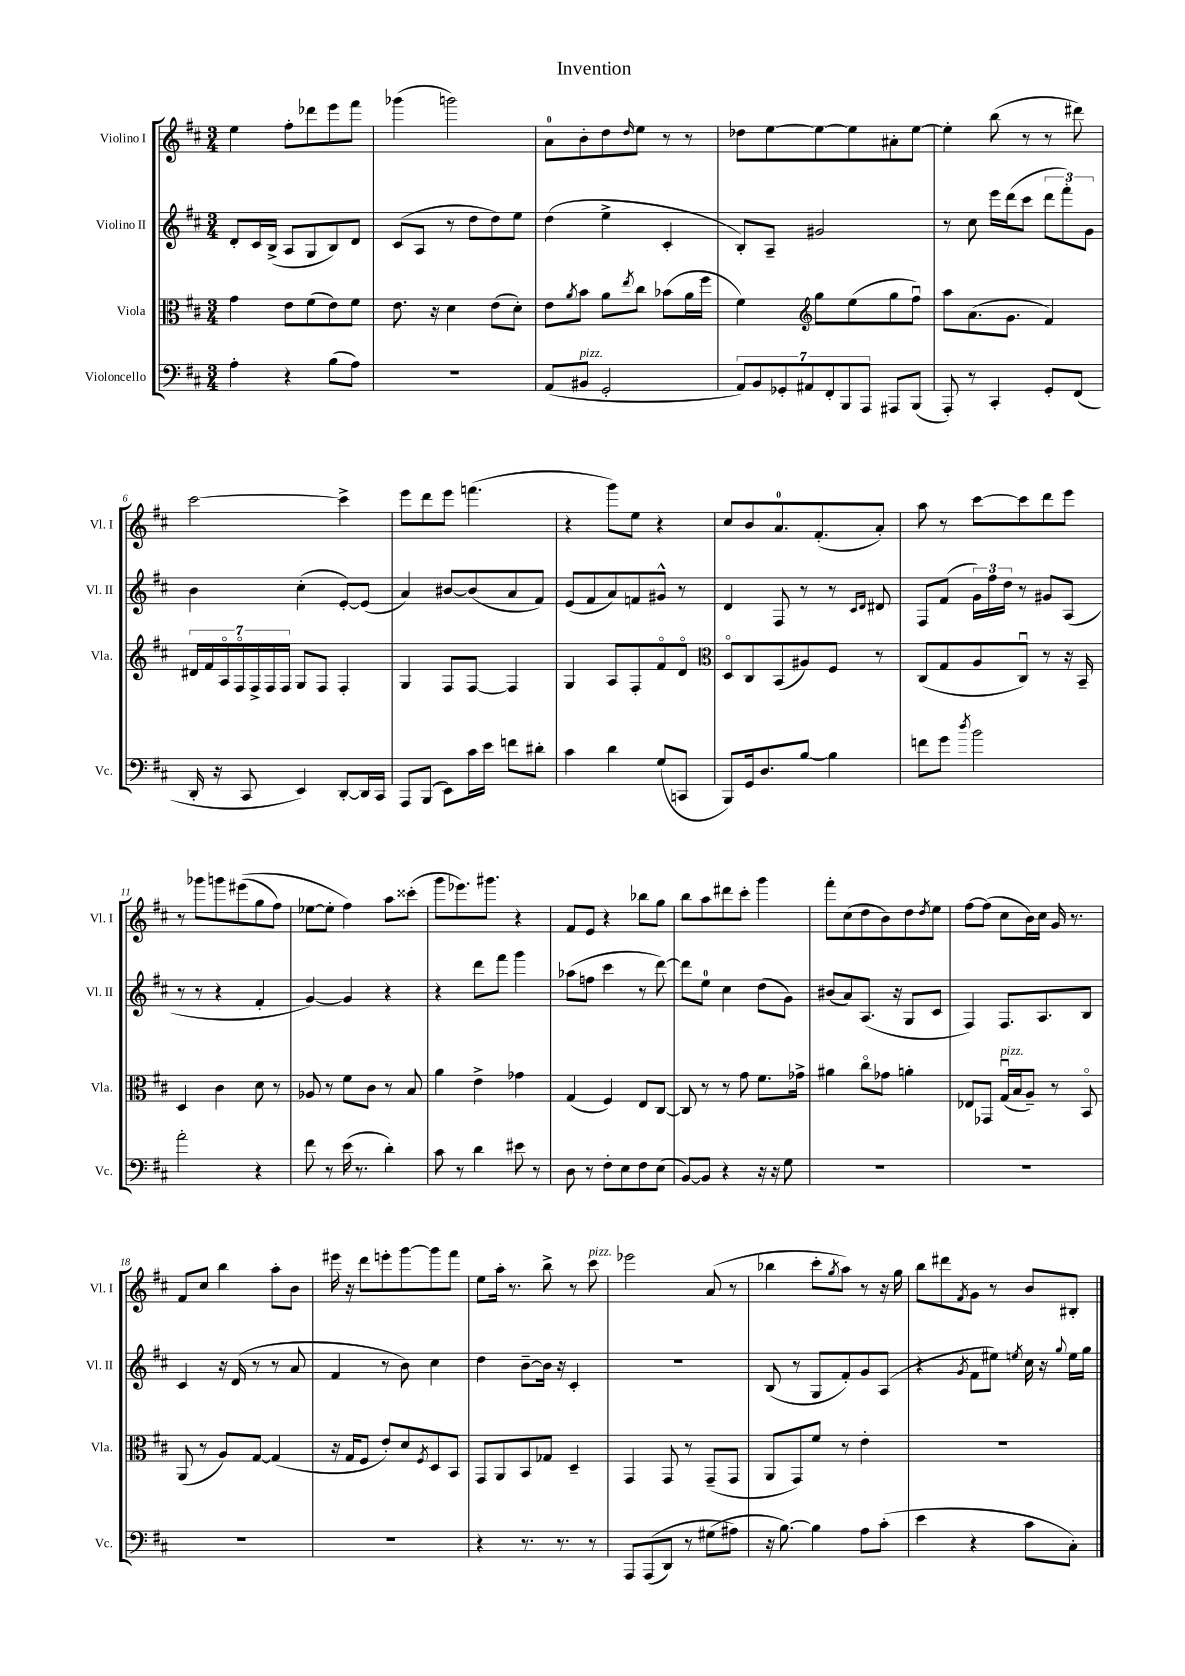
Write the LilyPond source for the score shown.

\header { title = "Invention" }
<<
\new StaffGroup <<
\new Staff = "s0" \with { instrumentName = "Violino I" shortInstrumentName = "Vl. I" } {
    \clef treble \key d \major \numericTimeSignature \time 3/4
    e''4 fis''8-. des'''8 e'''8 fis'''8 |
    ges'''4( g'''2) |
    a'8-0 b'8-. d''8 \grace { d''16 } e''8 r8 r8 |
    des''8 e''8~ e''8~ e''8 ais'8-. e''8~ |
    e''4-. b''8( r8 r8 dis'''8) |
    cis'''2~ cis'''4-> |
    e'''8 d'''8 e'''8 f'''4.( |
    r4 g'''8) e''8 r4 |
    cis''8 b'8 a'8.-0 fis'8.-.( a'8-.) |
    a''8 r8 cis'''8~ cis'''8 d'''8 e'''8 |
    r8 ges'''8 g'''8 eis'''8(\( g''8 fis''8) |
    ees''8~ ees''8-. fis''4\) a''8 cisis'''8-.( |
    g'''8 ees'''8.) gis'''8. r4 |
    fis'8 e'8 r4 bes''8 g''8 |
    b''8 a''8 dis'''8 cis'''8-. g'''4 |
    fis'''8-. cis''8( d''8 b'8) d''8 \acciaccatura { d''8 } e''8 |
    fis''8~ fis''8( cis''8 b'16) cis''16 g'16 r8. |
    fis'8 cis''8 b''4 a''8-. b'8 |
    eis'''16 r16 d'''8 e'''8-. g'''8~ g'''8 fis'''8 |
    e''8 a''16-. r8. b''8-> r8 cis'''8^\markup { \italic "pizz." } |
    ees'''2 a'8( r8 |
    bes''4 cis'''8-. \acciaccatura { g''8 } a''8) r8 r16 g''16 |
    b''8 dis'''8 \acciaccatura { fis'8 } g'8 r8 b'8 bis8-. \bar "|." |
}
\new Staff = "s1" \with { instrumentName = "Violino II" shortInstrumentName = "Vl. II" } {
    \clef treble \key d \major \numericTimeSignature \time 3/4
    d'8-. cis'16 b16->( a8 g8 b8) d'8 |
    cis'8( a8 r8 d''8 d''8) e''8 |
    d''4( e''4-> cis'4-. |
    b8-.) a8-- gis'2 |
    r8 cis''8 e'''16 d'''16( cis'''8 \tuplet 3/2 { d'''8 fis'''8-.) g'8 } |
    b'4 cis''4-.( e'8~-.) e'8( |
    a'4) bis'8~ bis'8( a'8 fis'8) |
    e'8( fis'8 a'8) f'8 gis'8-^ r8 |
    d'4 fis8 r8 r8 \grace { cis'16 d'16 } dis'8 |
    fis8 fis'8( \tuplet 3/2 { g'16) fis''16 d''16 } r8 gis'8 a8( |
    r8 r8 r4 fis'4-. |
    g'4~) g'4 r4 |
    r4 d'''8 fis'''8 g'''4 |
    aes''8( f''8 cis'''4 r8 d'''8~) |
    d'''8 e''8-0 cis''4 d''8( g'8) |
    bis'8( a'8) a8.( r16 g8 cis'8 |
    fis4) fis8. a8. b8 |
    cis'4 r16 d'16( r8 r8 a'8 |
    fis'4 r8 b'8) cis''4 |
    d''4 b'8~-- b'16 r16 cis'4-. |
    R2. |
    b8( r8 g8 fis'8-.) g'8 a8( |
    r4 \acciaccatura { g'8 } fis'8 eis''8) \acciaccatura { e''8 } cis''16 r16 \appoggiatura { g''8 } e''16 g''16 \bar "|." |
}
\new Staff = "s2" \with { instrumentName = "Viola" shortInstrumentName = "Vla." } {
    \clef alto \key d \major \numericTimeSignature \time 3/4
    g'4 e'8 fis'8( e'8) fis'8 |
    e'8. r16 d'4 e'8( d'8-.) |
    e'8 \acciaccatura { a'8 } b'8 a'8 \acciaccatura { e''8 } cis''8 bes'8( a'16 fis''16 |
    fis'4) \clef treble g''8 e''8( g''8 fis''8\downbow) |
    a''8 a'8.( g'8. fis'4) |
    \tuplet 7/4 { dis'16 fis'16 a16\flageolet fis16\flageolet fis16-> fis16 fis16 } g8 fis8 fis4-. |
    g4 fis8 fis8~ fis4 |
    g4 a8 fis8-. fis'8\flageolet d'8\flageolet |
    \clef alto d8\flageolet cis8 b,8( ais8) fis8 r8 |
    cis8( g8 a8 cis8\downbow) r8 r16 b,16-- |
    d4 cis'4 d'8 r8 |
    aes8 r8 fis'8 cis'8 r8 b8 |
    a'4 e'4-> ges'4 |
    g4( fis4) e8 cis8~ |
    cis8 r8 r8 g'8 fis'8. ges'16-> |
    ais'4 cis''8\flageolet ges'8 a'4-. |
    ees8 ges,8 g16\downbow^\markup { \italic "pizz." }( b16 a8--) r8 b,8\flageolet |
    a,8( r8 a8) g8~ g4( |
    r16 g16 fis8 e'8-.) d'8 \acciaccatura { fis8 } d8 b,8 |
    g,8 a,8 b,8 ges8 d4-- |
    g,4 g,8 r8 g,8--( g,8 |
    a,8 g,8) fis'8 r8 e'4-. |
    R2. \bar "|." |
}
\new Staff = "s3" \with { instrumentName = "Violoncello" shortInstrumentName = "Vc." } {
    \clef bass \key d \major \numericTimeSignature \time 3/4
    a4-. r4 b8( a8) |
    R2. |
    a,8( bis,8^\markup { \italic "pizz." } g,2-. |
    \tuplet 7/4 { a,8) b,8 ges,8-. ais,8 fis,8-. b,,8 a,,8 } ais,,8 b,,8( |
    a,,8-.) r8 cis,4-. g,8-. fis,8( |
    d,16-. r16 cis,8 e,4) d,8~-. d,16 cis,16 |
    a,,8 b,,8( e,8) cis'16 e'16 f'8 dis'8-. |
    cis'4 d'4 g8( c,8 |
    b,,8) g,16 d8. b8~ b4 |
    f'8 g'8 \acciaccatura { d''8 } b'2 |
    a'2-. r4 |
    fis'8 r8 e'16( r8. d'4-.) |
    cis'8 r8 d'4 eis'8 r8 |
    d8 r8 fis8-. e8 fis8 e8( |
    b,8~) b,8 r4 r16 r16 g8 |
    R2. |
    R2. |
    R2. |
    R2. |
    r4 r8. r8. r8 |
    a,,8 a,,8(\( d,8) r8 gis8( ais8\) |
    r16 b8.~) b4 a8 cis'8-.( |
    e'4 r4 cis'8 cis8-.) \bar "|." |
}
>>
>>
